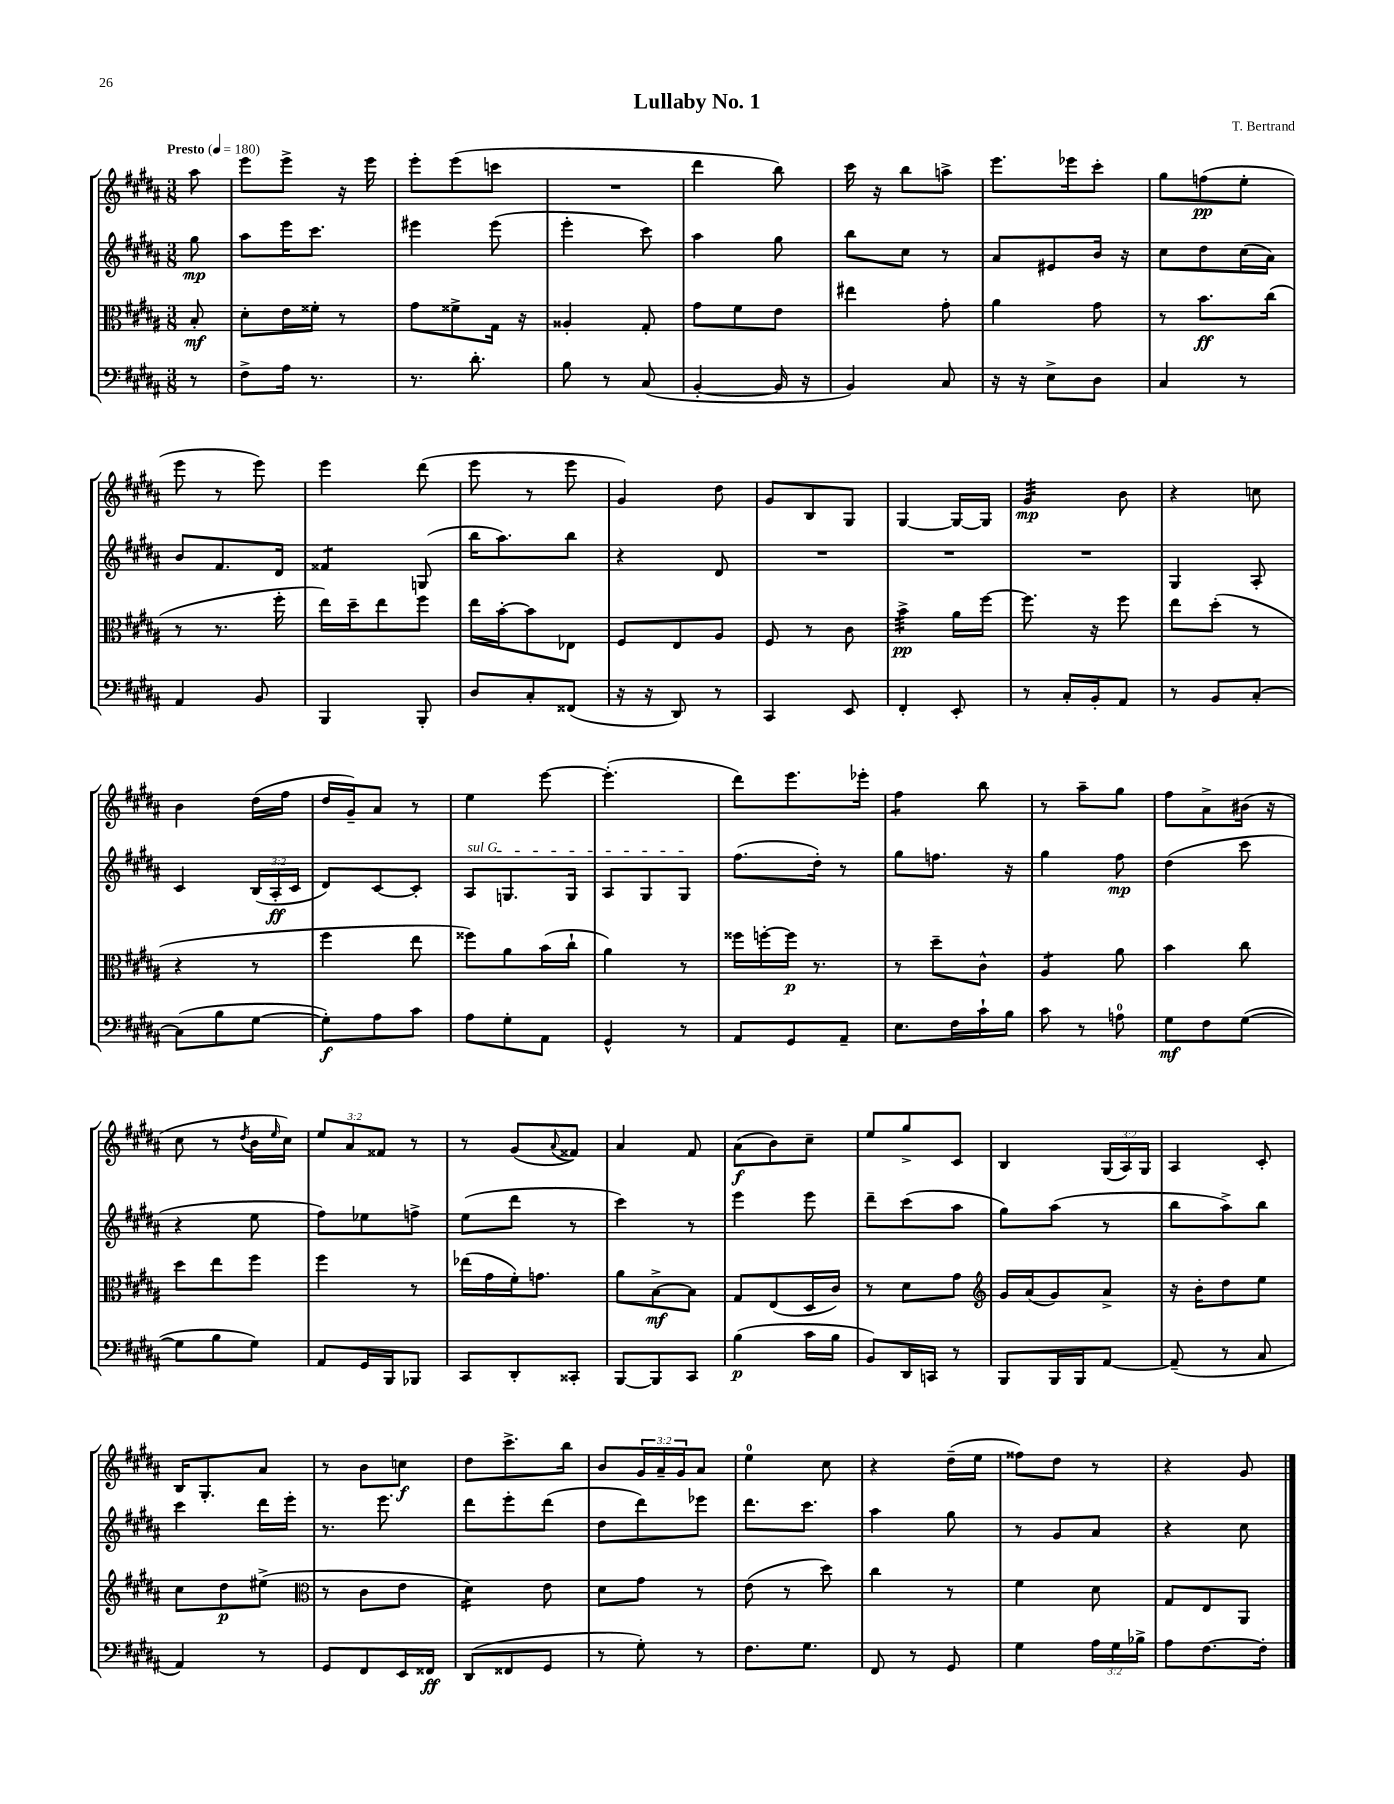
\header { title = "Lullaby No. 1" composer = "T. Bertrand" }
<<
\new StaffGroup <<
\new Staff = "s0" {
    \clef treble \key b \major \numericTimeSignature \time 3/8 \override Staff.TupletNumber.text = #tuplet-number::calc-fraction-text \partial 8 \tempo "Presto" 4 = 180
    ais''8 |
    e'''8 e'''8-> r16 e'''16 |
    e'''8-. e'''8( c'''8 |
    R4. |
    dis'''4 b''8) |
    cis'''16 r16 b''8 a''8-> |
    e'''8. ees'''16 cis'''8-. |
    gis''8 f''8\pp( e''8-. |
    e'''8 r8 e'''8) |
    e'''4 dis'''8( |
    e'''8 r8 e'''8 |
    gis'4) dis''8 |
    gis'8 b8 gis8 |
    gis4~ gis16~ gis16 |
    gis'4:32\mp b'8 |
    r4 c''8 |
    b'4 dis''16( fis''16 |
    dis''16 gis'16--) ais'8 r8 |
    e''4 e'''8~ |
    e'''4.-.( |
    dis'''8) e'''8. ees'''16-. |
    fis''4:8 b''8 |
    r8 ais''8-- gis''8 |
    fis''8 ais'8-> bis'16( r16 |
    cis''8 r8 \acciaccatura { dis''8 } b'16 \grace { e''16 } cis''16) |
    \tuplet 3/2 { e''8 ais'8 fisis'8 } r8 |
    r8 gis'8( \appoggiatura { ais'8 } fisis'8) |
    ais'4 fis'8 |
    ais'8\f( b'8) cis''8-- |
    e''8 gis''8-> cis'8 |
    b4 \tuplet 3/2 { gis16( ais16) gis16 } |
    ais4 cis'8-. |
    b16 gis8.-. ais'8 |
    r8 b'8 c''8\f |
    dis''8 cis'''8.-> b''16 |
    b'8 \tuplet 3/2 { gis'16 ais'16-- gis'16 } ais'8 |
    e''4-0 cis''8 |
    r4 dis''16--( e''16 |
    fisis''8) dis''8 r8 |
    r4 gis'8 \bar "|." |
}
\new Staff = "s1" {
    \clef treble \key b \major \numericTimeSignature \time 3/8 \override Staff.TupletNumber.text = #tuplet-number::calc-fraction-text \partial 8
    gis''8\mp |
    ais''8 e'''16 cis'''8. |
    eis'''4 eis'''8( |
    e'''4-. cis'''8) |
    ais''4 gis''8 |
    b''8 cis''8 r8 |
    ais'8 eis'8 b'16 r16 |
    cis''8 dis''8 cis''16( ais'16) |
    b'8 fis'8. dis'16 |
    fisis'4:8 g8( |
    b''16 ais''8.) b''8 |
    r4 dis'8 |
    R4. |
    R4. |
    R4. |
    gis4 ais8-. |
    cis'4 \tuplet 3/2 { b16( ais16-.\ff cis'16 } |
    dis'8) cis'8~ cis'8-. |
    \once \override TextSpanner.bound-details.left.text = \markup { \italic "sul G" } ais8\startTextSpan g8. g16 |
    ais8 gis8 gis8\stopTextSpan |
    fis''8.( dis''16-.) r8 |
    gis''8 f''8. r16 |
    gis''4 fis''8\mp |
    dis''4( cis'''8 |
    r4 e''8 |
    fis''8) ees''8 f''8-> |
    e''8( dis'''8 r8 |
    cis'''4) r8 |
    e'''4 e'''8 |
    dis'''8-- cis'''8( ais''8 |
    gis''8) ais''8( r8 |
    b''8 ais''8->) b''8 |
    cis'''4 dis'''16 e'''16-. |
    r8. e'''8. |
    dis'''8 e'''8-. dis'''8( |
    dis''8 dis'''8) ees'''8 |
    dis'''8. cis'''8. |
    ais''4 gis''8 |
    r8 gis'8 ais'8 |
    r4 cis''8 \bar "|." |
}
\new Staff = "s2" {
    \clef alto \key b \major \numericTimeSignature \time 3/8 \partial 8
    b8-.\mf |
    dis'8-. e'16 fisis'16-. r8 |
    gis'8 fisis'8-> gis16 r16 |
    aisis4-. gis8-. |
    gis'8 fis'8 e'8 |
    eis''4 gis'8-. |
    ais'4 gis'8 |
    r8 b'8.\ff cis''16( |
    r8 r8. fis''16-. |
    e''16) dis''16-- e''8 fis''8 |
    e''16 b'16~-. b'8 ees8 |
    fis8 e8 ais8 |
    fis8 r8 cis'8 |
    b'4:32->\pp ais'16 fis''16~ |
    fis''8. r16 fis''8 |
    e''8 dis''8-.( r8 |
    r4 r8 |
    fis''4 e''8 |
    fisis''8) ais'8 b'16( cis''16-! |
    ais'4) r8 |
    fisis''16 f''16~-. f''16\p r8. |
    r8 dis''8-- cis'8-^ |
    ais4:8 ais'8 |
    b'4 cis''8 |
    dis''8 e''8 fis''8 |
    fis''4 r8 |
    ees''16( gis'16 fis'16-.) g'8. |
    ais'8 b8~->\mf b8 |
    gis8 e8( dis16 cis'16) |
    r8 dis'8 gis'8 |
    \clef treble gis'16 ais'16( gis'8) ais'8-> |
    r16 b'16-. dis''8 e''8 |
    cis''8 dis''8\p eis''8->( |
    \clef alto r8 cis'8 e'8 |
    dis'4:16) e'8 |
    dis'8 gis'8 r8 |
    e'8( r8 dis''8) |
    cis''4 r8 |
    fis'4 dis'8 |
    gis8 e8 ais,8 \bar "|." |
}
\new Staff = "s3" {
    \clef bass \key b \major \numericTimeSignature \time 3/8 \override Staff.TupletNumber.text = #tuplet-number::calc-fraction-text \partial 8
    r8 |
    fis8-> ais16 r8. |
    r8. dis'8.-. |
    b8 r8 cis8( |
    b,4~-. b,16 r16 |
    b,4) cis8 |
    r16 r16 e8-> dis8 |
    cis4 r8 |
    ais,4 b,8 |
    b,,4 b,,8-. |
    dis8 cis8-. fisis,8( |
    r16 r16 dis,8) r8 |
    cis,4 e,8 |
    fis,4-. e,8-. |
    r8 cis16-. b,16-. ais,8 |
    r8 b,8 cis8~-. |
    cis8( b8 gis8~ |
    gis8-.\f) ais8 cis'8 |
    ais8 gis8-. ais,8 |
    gis,4-^ r8 |
    ais,8 gis,8 ais,8-- |
    e8. fis16 cis'16-! b16 |
    cis'8 r8 a8-0 |
    gis8\mf fis8 gis8~( |
    gis8 b8 gis8) |
    ais,8 gis,16 b,,16 bes,,8 |
    cis,8 dis,8-. cisis,8-. |
    b,,8~ b,,8 cis,8 |
    b4\p( cis'16 b16 |
    b,8) dis,16 c,16 r8 |
    b,,8 b,,16 b,,16 ais,8~ |
    ais,8--( r8 cis8 |
    ais,4) r8 |
    gis,8 fis,8 e,16 fisis,16\ff |
    dis,8( fisis,8 gis,8 |
    r8 gis8-.) r8 |
    fis8. gis8. |
    fis,8 r8 gis,8 |
    gis4 \tuplet 3/2 { ais16 gis16 bes16-> } |
    ais8 fis8.~ fis16-. \bar "|." |
}
>>
>>
\layout { \context { \Score \remove "Bar_number_engraver" } }
